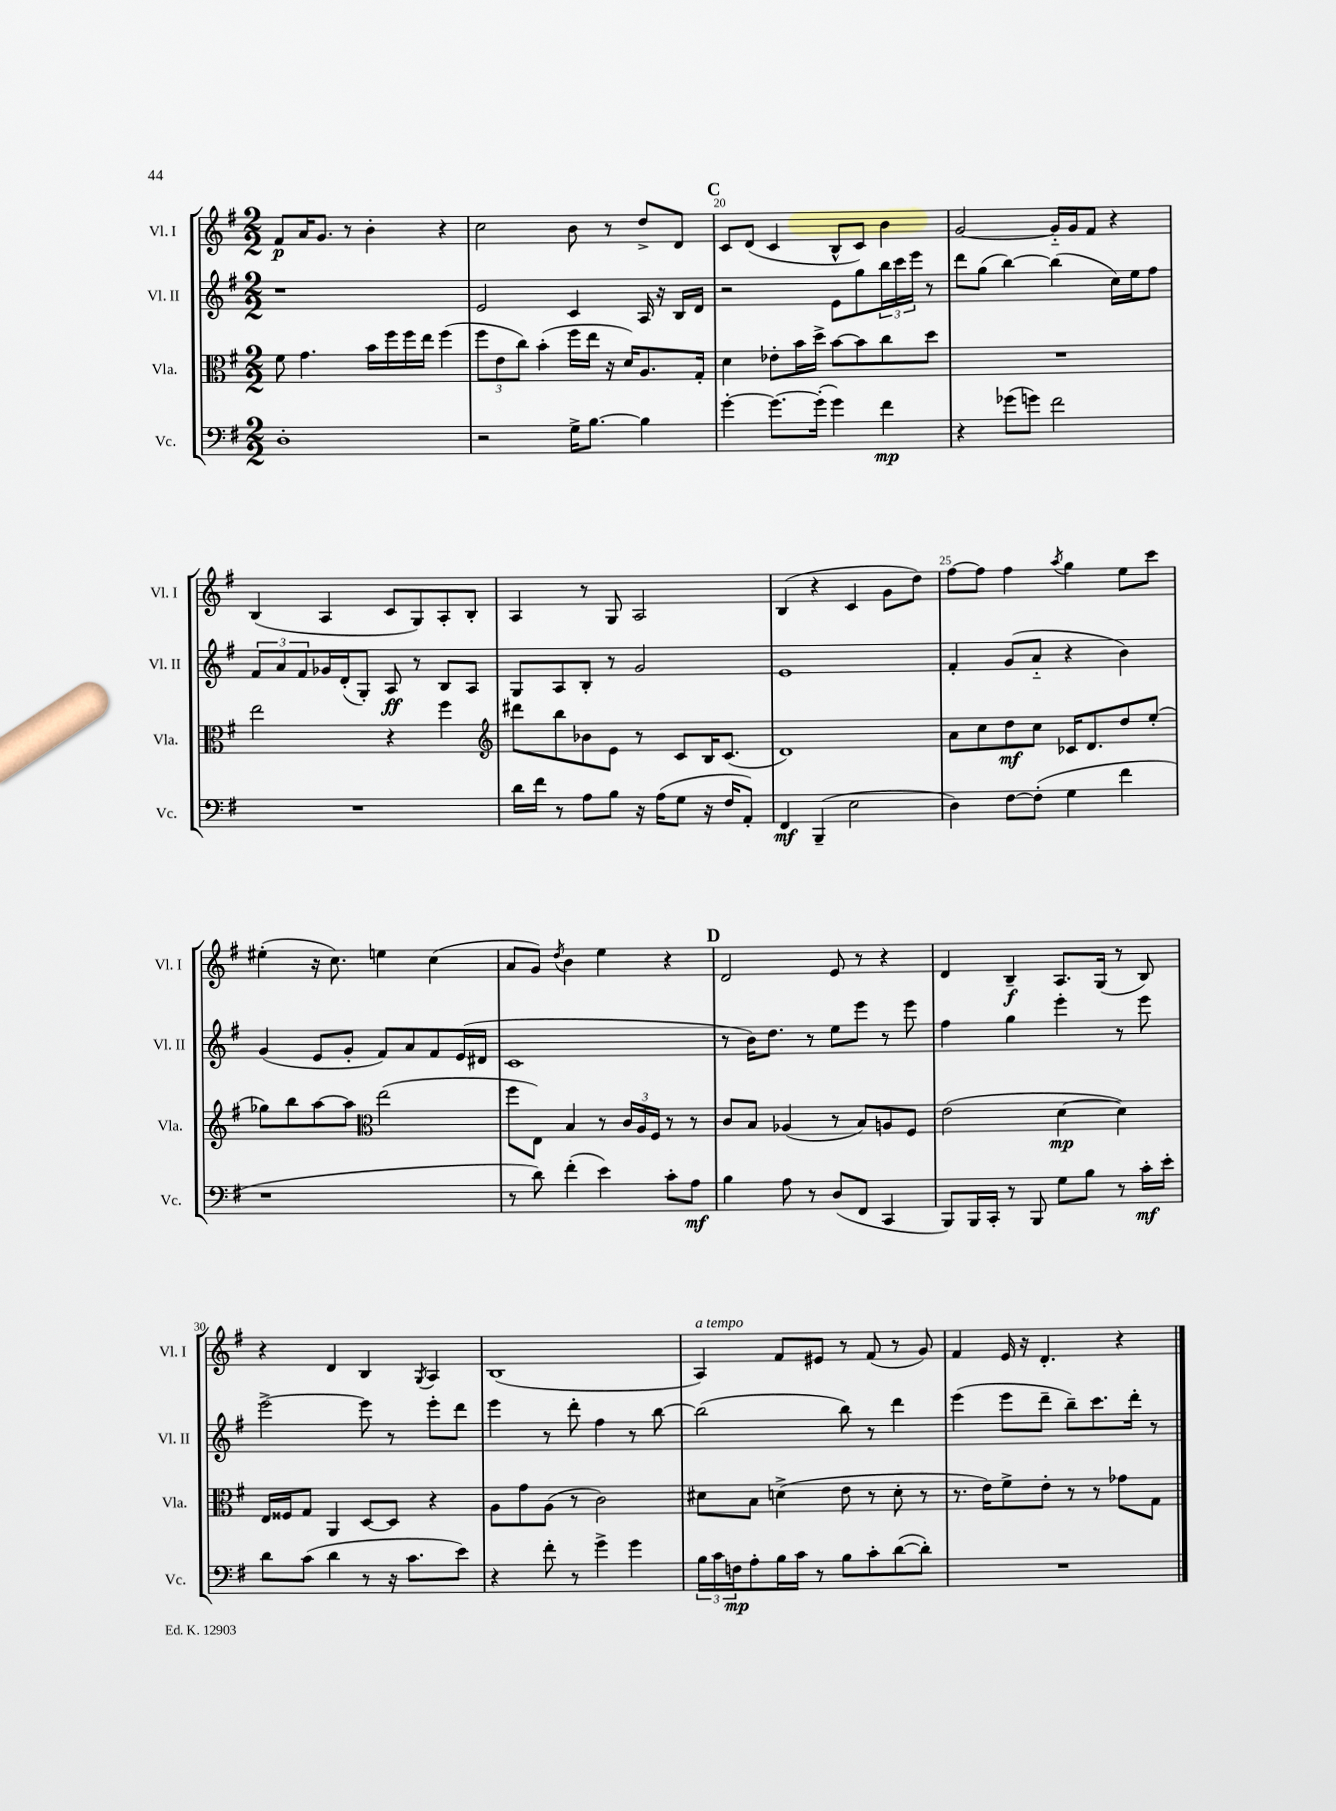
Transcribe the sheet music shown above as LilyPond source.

<<
\new StaffGroup <<
\new Staff = "s0" \with { instrumentName = "Vl. I" shortInstrumentName = "Vl. I" } {
    \clef treble \key g \major \numericTimeSignature \time 2/2
    fis'8\p a'16 g'8. r8 b'4-. r4 |
    c''2 b'8 r8 d''8-> d'8 |
    \mark \markup { \bold "C" } c'8 d'8( c'4 b8-^ c'8) b'4 |
    g'2~ g'16-_ g'16 fis'8 r4 |
    b4( a4 c'8 g8) a8-. b8-. |
    a4 r8 g8 a2 |
    b4( r4 c'4 g'8 d''8) |
    fis''8~ fis''8 fis''4 \acciaccatura { a''8 } g''4 e''8 c'''8 |
    eis''4-.( r16 c''8.) e''4 c''4( |
    a'8 g'8) \acciaccatura { d''8 } b'4 e''4 r4 |
    \mark \markup { \bold "D" } d'2 e'8 r8 r4 |
    d'4 b4--\f a8. g16( r8 b8) |
    r4 d'4 b4 \acciaccatura { g8 } a4 |
    b1( |
    a4^\markup { \italic "a tempo" }) fis'8 eis'8 r8 fis'8( r8 g'8) |
    fis'4 e'16 r16 d'4.-. r4 \bar "|." |
}
\new Staff = "s1" \with { instrumentName = "Vl. II" shortInstrumentName = "Vl. II" } {
    \clef treble \key g \major \numericTimeSignature \time 2/2
    r1 |
    e'2 c'4 a16 r16 b16 d'16 |
    \mark \markup { \bold "C" } r2 e'8 g''8 \tuplet 3/2 { b''16 c'''16 e'''16 } r8 |
    d'''8 g''8( b''4~) b''4( c''16) e''16 fis''8 |
    \tuplet 3/2 { fis'8 a'8 fis'8 } ges'16 d'16-.( g8-.) a8\ff r8 b8 a8 |
    g8 a8 b8-. r8 g'2 |
    e'1 |
    fis'4-. g'8( a'8-_ r4 b'4) |
    g'4( e'8 g'8-. fis'8) a'8 fis'8 e'16( dis'16 |
    c'1 |
    \mark \markup { \bold "D" } r8 b'16) d''8. r8 e''8 e'''8 r8 e'''8 |
    fis''4 g''4 e'''4-. r8 e'''8 |
    e'''2~-> e'''8 r8 e'''8-. d'''8 |
    e'''4 r8 d'''8-. fis''4 r8 b''8~ |
    b''2( b''8) r8 d'''4 |
    e'''4( e'''8 d'''8-- b''8--) c'''8. d'''16-. r8 \bar "|." |
}
\new Staff = "s2" \with { instrumentName = "Vla." shortInstrumentName = "Vla." } {
    \clef alto \key g \major \numericTimeSignature \time 2/2
    fis'8 g'4. b'16 fis''16 fis''16 e''16 fis''4( |
    \tuplet 3/2 { fis''8 e'8 c''8) } b'4-.( fis''16 e''16 r16 d'16) a8. g16-. |
    \mark \markup { \bold "C" } d'4 ees'8-. b'16 d''16-> b'8~ b'8 c''8 d''8 |
    R1 |
    e''2 r4 fis''4 |
    \clef treble dis'''8 b''8 bes'8 e'8 r8 c'8 b16 c'8.( |
    d'1) |
    a'8 c''8 d''8\mf c''8 ces'16 d'8. d''8 e''8-.( |
    ges''8) b''8 a''8~ a''8 \clef alto e''2( |
    fis''8 e8) b4 r8 \tuplet 3/2 { c'16 a16 fis16 } r8 r8 |
    \mark \markup { \bold "D" } c'8 b8 aes4( r8 b8) a8 fis8 |
    e'2( d'4~\mp d'4) |
    e16 fisis16 g8 a,4 d8~ d8 r4 |
    a8 g'8 a8( r8 c'2) |
    dis'8 b8 d'4->( e'8 r8 d'8-. r8 |
    r8. e'16) fis'8-> e'8-. r8 r8 ges'8 g8 \bar "|." |
}
\new Staff = "s3" \with { instrumentName = "Vc." shortInstrumentName = "Vc." } {
    \clef bass \key g \major \numericTimeSignature \time 2/2
    d1-. |
    r2 g16-> b8.~ b4 |
    \mark \markup { \bold "C" } g'4~-. g'8.~ g'16-.( g'4) fis'4\mp |
    r4 ges'8( g'8) fis'2 |
    R1 |
    d'16 fis'16 r8 a8 b8 r16 a16( g8 r16 fis16 a,8-.) |
    fis,4\mf b,,4--( e2 |
    d4) fis8~ fis8-.( g4 fis'4 |
    r1 |
    r8 d'8) fis'4-.( e'4) c'8-. a8\mf |
    \mark \markup { \bold "D" } b4 a8 r8 d8( fis,8 c,4 |
    b,,8) b,,16 c,16-. r8 b,,8 g8 b8 r8 c'16-.\mf e'16-. |
    d'8 c'8( d'4 r8 r16 c'8. e'8) |
    r4 fis'8-. r8 g'4-> g'4 |
    \tuplet 3/2 { b16 c'16 f16\mp } a8-. b16 c'16 r8 b8 c'8-. d'8~( d'8-.) |
    R1 \bar "|." |
}
>>
>>
\layout { \context { \Score currentBarNumber = #18 \override BarNumber.break-visibility = ##(#f #t #t) barNumberVisibility = #(every-nth-bar-number-visible 5) } }
